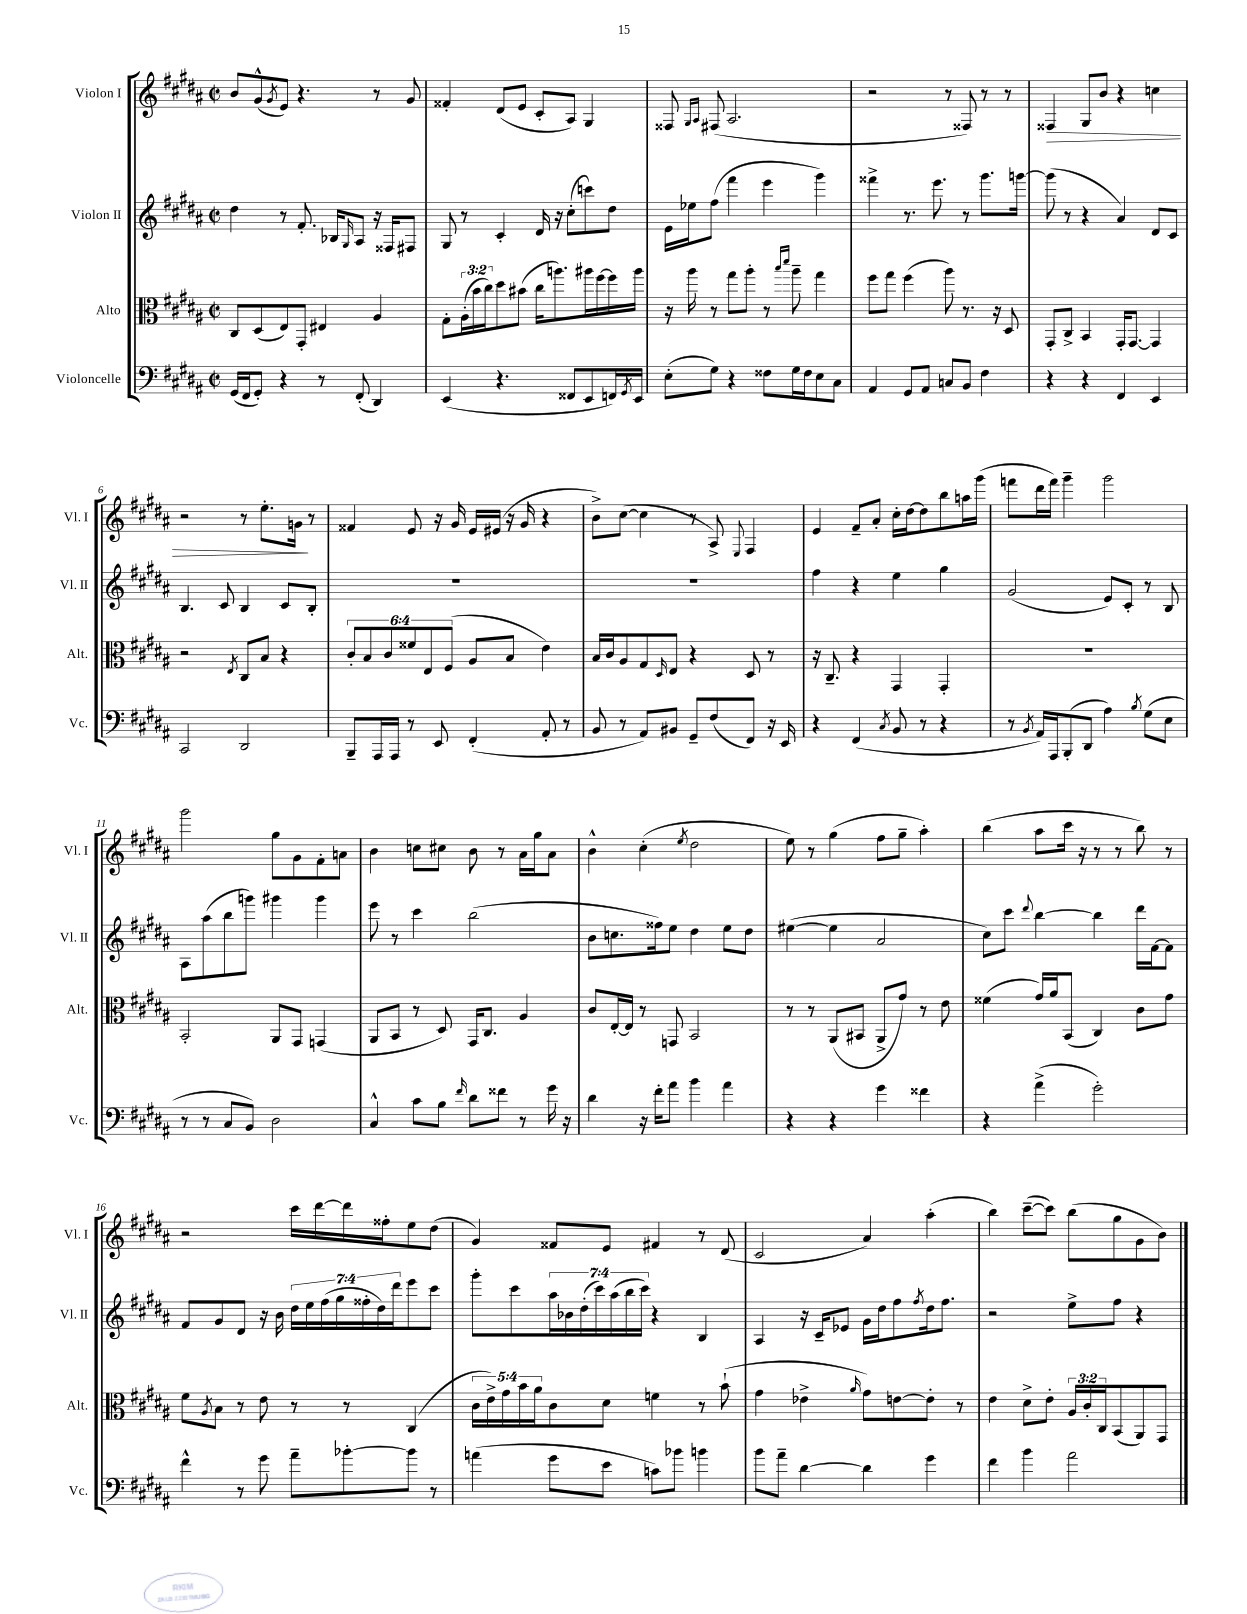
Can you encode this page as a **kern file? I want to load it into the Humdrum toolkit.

**kern	**kern	**kern	**kern
*staff4	*staff3	*staff2	*staff1
*clefF4	*clefC3	*clefG2	*clefG2
*k[f#c#g#d#a#]	*k[f#c#g#d#a#]	*k[f#c#g#d#a#]	*k[f#c#g#d#a#]
*M2/2	*M2/2	*M2/2	*M2/2
*met(c|)	*met(c|)	*met(c|)	*met(c|)
(16GG#	8C#	4dd#	8b
16FF#	.	.	.
8GG#')	(8D#	.	(8g#^^
.	.	.	8qg#
4r	8E)	8r	8e)
.	8GG#'	8.f#'	4.r
8r	4E#	.	.
.	.	16B-	.
.	.	16qqG#	.
(8FF#'	.	8A#	.
4DD#)	4A#	16r	8r
.	.	16F##	.
.	.	8F#	8g#
=	=	=	=
(4EE	8G#'	8G#	4f##'
.	(24A#'	8r	.
.	24b	.	.
.	24cc#)	.	.
4.r	8dd#	4c#'	(8d#
.	(8b#	.	8e
.	16cc#	16d#	8c#'
.	8.aa)	16r	.
8FF##	.	(8cc#'	8A#)
8EE	16aa#	8ccc)	4G#
.	[16ff#	.	.
16FF)	16ff#]	8dd#	.
8qGG#	.	.	.
16EE	16aa#	.	.
=	=	=	=
(8E'	16r	16e	8F##
.	16aa#	16ee-	.
.	.	.	16qqG#
.	.	.	16qqA#
8G#)	8r	(8ff#	(8F#
4r	8gg#	4fff#	2.A#
.	8aa#'	.	.
8F##	8r	4eee	.
.	16qqbb	.	.
.	16qqddd#	.	.
16G#	8aa#~	.	.
16F##	.	.	.
8E	4gg#	4ggg#)	.
8C#	.	.	.
=	=	=	=
4AA#	8ff#	4fff##^	2r
.	8gg#	.	.
8GG#	(4ff#	8.r	.
8AA#	.	.	.
.	.	8.eee	.
8C	8aa#)	.	8r
8BB	8.r	8r	8F##)
4F#	.	8.ggg#	8r
.	16r	.	.
.	8D#	.	8r
.	.	[16ggg	.
=	=	=	=
4r	8GG#'	(8ggg]	4F##
.	8C#^	8r	.
4r	4BB	4r	8G#
.	.	.	8b
4FF#	16GG#'	4a#)	4r
.	[8.GG#	.	.
4EE	4GG#]	8d#	4cc
.	.	8c#	.
=	=	=	=
2CC#	2r	4.B	2r
.	.	8c#	.
.	8qE	.	.
2DD#	8C#	4B	8r
.	8B	.	8.ee'
.	4r	8c#	.
.	.	.	16g
.	.	8B'	8r
=	=	=	=
8BBB~	12c#'	1r	4f##
.	12B	.	.
16AAA#	.	.	.
.	12c#	.	.
16AAA#	.	.	.
8r	12f##	.	8e
.	12E	.	.
8EE	.	.	16r
.	(12F#	.	.
.	.	.	16g#
(4FF#'	8A#	.	16e
.	.	.	(16e#
.	8B	.	16r
.	.	.	16g#
8AA#'	4e)	.	4r
8r	.	.	.
=	=	=	=
8BB	16B	1r	8b^)
.	16c#	.	.
8r	8A#	.	([8cc#
8AA#)	8G#	.	4cc#]
.	16qqD#	.	.
8BB#	8E	.	.
8GG#~	4r	.	8r
(8F#	.	.	8A#^)
.	.	.	8qqE
8FF#)	8D#	.	4F#
16r	8r	.	.
16EE	.	.	.
=	=	=	=
4r	16r	4ff#	4e
.	8.C#~	.	.
(4FF#	4r	4r	8f#~
.	.	.	8a#'
8qC#	.	.	.
8BB	4GG#	4ee	16cc#'
.	.	.	[16dd#
8r	.	.	8dd#]
4r	4GG#'	4gg#	8bb
.	.	.	16aa
.	.	.	(16ggg#
=	=	=	=
8r	1r	(2g#	8fff
8qBB	.	.	.
16AA#)	.	.	16ddd#
16AAA#	.	.	16fff)
(8BBB'	.	.	4ggg#~
8DD#	.	.	.
4A#)	.	8e)	2ggg#
.	.	8c#'	.
8qB	.	.	.
(8G#	.	8r	.
8E	.	8B	.
=	=	=	=
8r	2BB'	8A#	2ggg#
8r	.	(8aa#	.
8C#	.	8bb	.
8BB)	.	8ggg)	.
2D#	8AA#	4ggg#	8gg#
.	8GG#	.	8g#
.	(4GG	4ggg#	8f#'
.	.	.	8a
=	=	=	=
4C#^^	8AA#	8eee	4b
.	8BB	8r	.
8c#	8r	4ccc#	8cc
8B	8D#)	.	8cc#
16qqf#	.	.	.
8d#	16GG#	(2bb	8b
.	8.C#	.	.
8f##	.	.	8r
8r	4A#	.	16a#
.	.	.	16gg#
16g#	.	.	8a#
16r	.	.	.
=	=	=	=
4d#	8c#	8b	4b^^
.	[16E'	8.cc	.
.	16E]	.	.
16r	8r	.	(4cc#'
16f#'	.	16ff##)	.
8a#	8GG	8ee	.
.	.	.	8qee
4b	2BB	4dd#	2dd#
4a#	.	8ee	.
.	.	8dd#	.
=	=	=	=
4r	8r	([4ee#	8ee)
.	8r	.	8r
4r	(8AA#	4ee#]	(4gg#
.	8BB#	.	.
4g#	8AA#^	2a#	8ff#
.	8g#)	.	8gg#~
4f##	8r	.	4aa#')
.	8e	.	.
=	=	=	=
4r	(4f##	8cc#)	(4bb
.	.	8ccc#	.
.	.	8qqddd#	.
(4a#^	16g#)	[4bb	8aa#
.	16a#	.	.
.	(8BB	.	16ccc#
.	.	.	16r
2g#')	4C#)	4bb]	8r
.	.	.	8r
.	8c#	16ddd#	8bb)
.	.	[16f#	.
.	8g#	8f#]	8r
=	=	=	=
4f#^^	8f#	8f#	2r
.	8qA#	.	.
.	8B	8g#	.
8r	8r	8d#	.
8g#	8e	16r	.
.	.	16b	.
8a#~	8r	28dd#	16ccc#
.	.	28ee	.
.	.	.	[16ddd#
.	.	(28ff#	.
.	.	28gg#	.
[8b-'	8r	.	16ddd#]
.	.	28ff##'	.
.	.	28dd#)	.
.	.	.	16ff##'
.	.	28ddd#	.
8b-]	(4C#	8eee	8ee
8r	.	8ccc#	(8dd#
=	=	=	=
(4a	20c#	8ggg#'	4g#)
.	20e^)	.	.
.	20g#	.	.
.	.	8ccc#	.
.	20b	.	.
.	20a#	.	.
8g#	8c#	28aa#	8f##
.	.	28b-	.
.	.	(28dd#'	.
.	.	28ccc#)	.
8e	8d#	.	8e
.	.	(28aa#	.
.	.	28bb	.
.	.	28ccc#)	.
8c)	4f	4r	4f#
8b-	.	.	.
4b	8r	4B	8r
.	(8b`	.	(8d#
=	=	=	=
8b	4g#	4A#	2c#
8a#~	.	.	.
[4d#	4e-^	16r	.
.	.	16c#~	.
.	.	8e-	.
.	16qqa#	.	.
4d#]	8g#)	16g#	4a#)
.	.	16dd#	.
.	[8e	8ff#	.
.	.	8qff#	.
4g#	8e']	16dd#	(4aa#'
.	.	8.ff#	.
.	8r	.	.
=	=	=	=
4f#	4e	2r	4bb)
4b	8d#^	.	([8ccc#~
.	8e'	.	8ccc#])
2a#	24A#	8ee^	(8bb
.	24c#'	.	.
.	24C#	.	.
.	(8BB	8ff#	8gg#
.	8AA#)	4r	8g#
.	8GG#	.	8b)
==	==	==	==
*-	*-	*-	*-
